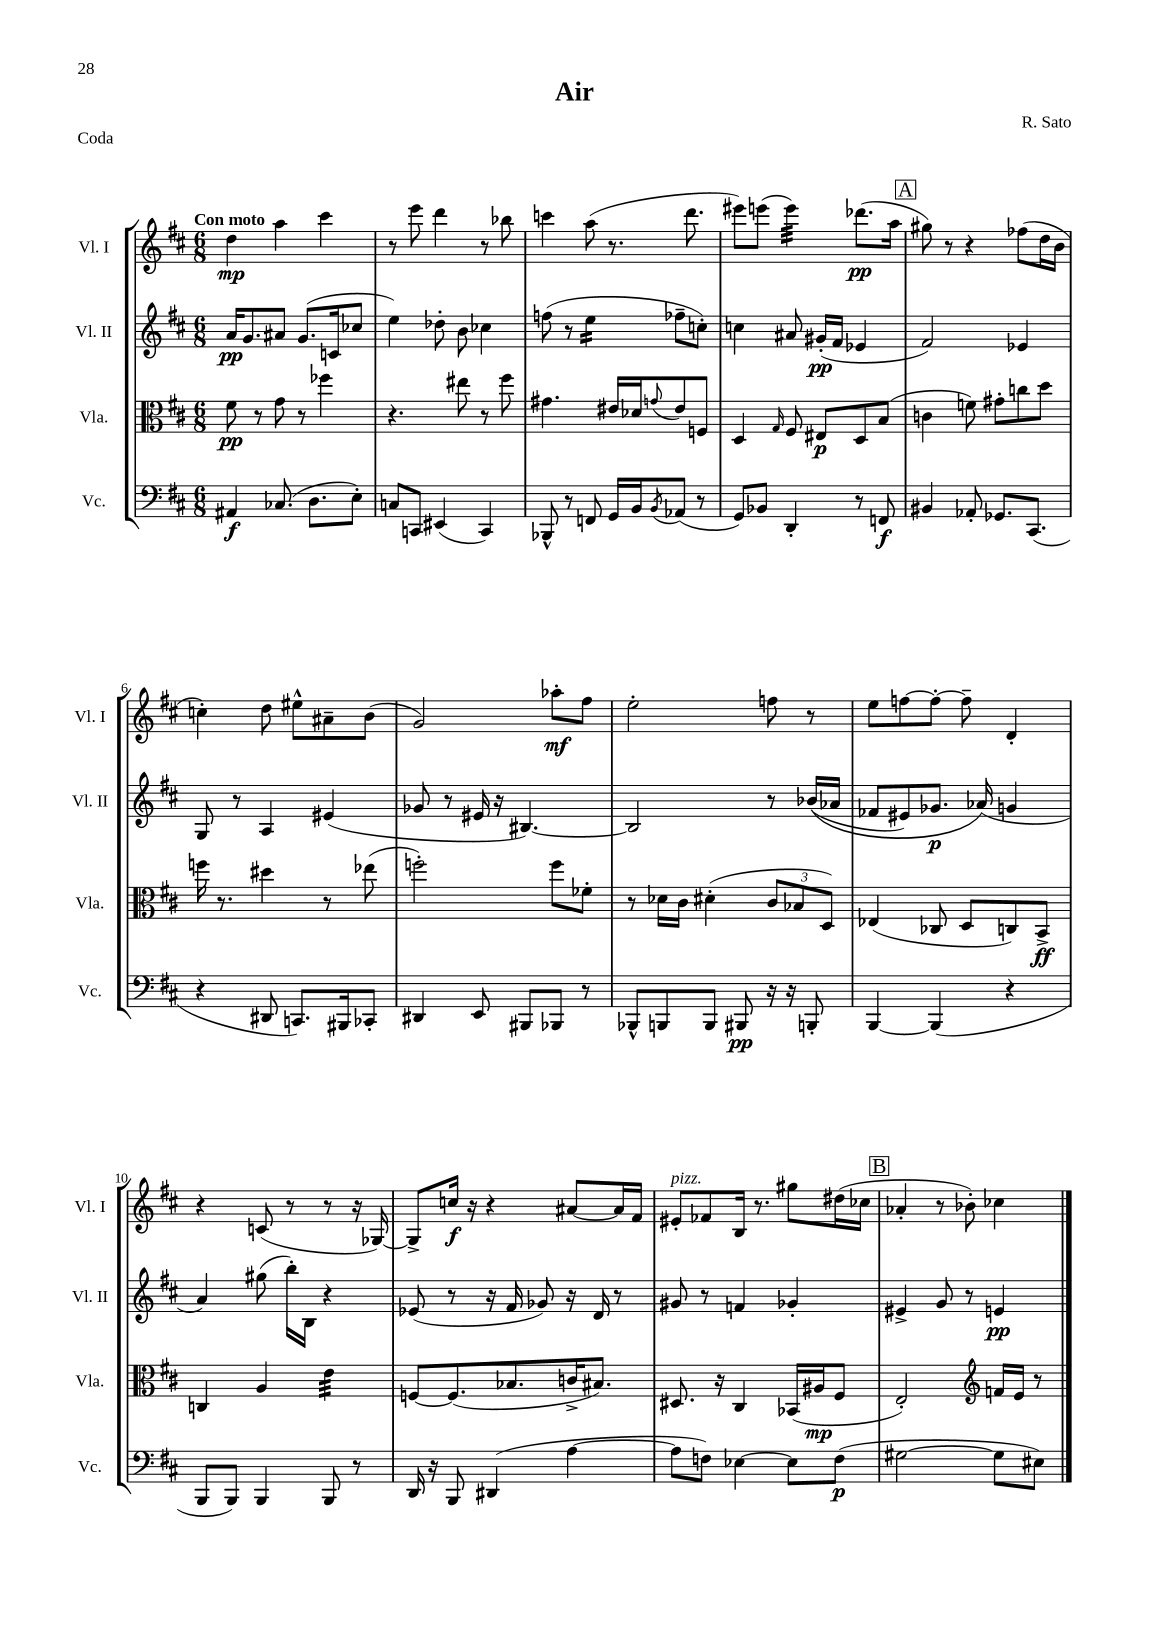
\header { title = "Air" composer = "R. Sato" piece = "Coda" }
<<
\new StaffGroup <<
\new Staff = "s0" \with { instrumentName = "Vl. I" shortInstrumentName = "Vl. I" } {
    \clef treble \key d \major \numericTimeSignature \time 6/8 \tempo "Con moto"
    d''4\mp a''4 cis'''4 |
    r8 e'''8 d'''4 r8 bes''8 |
    c'''4 a''8( r8. d'''8. |
    eis'''8) e'''8( e'''4:32) des'''8.\pp( a''16 |
    \mark \markup { \box "A" } gis''8) r8 r4 fes''8( d''16 b'16 |
    c''4-.) d''8 eis''8-^ ais'8-- b'8( |
    g'2) aes''8-.\mf fis''8 |
    e''2-. f''8 r8 |
    e''8 f''8~ f''8~-. f''8-- d'4-. |
    r4 c'8( r8 r8 r16 ges16~) |
    ges8-> c''16\f r16 r4 ais'8~ ais'16 fis'16 |
    eis'8-.^\markup { \italic "pizz." } fes'8 b16 r8. gis''8 dis''16( ces''16 |
    \mark \markup { \box "B" } aes'4-. r8 bes'8-.) ces''4 \bar "|." |
}
\new Staff = "s1" \with { instrumentName = "Vl. II" shortInstrumentName = "Vl. II" } {
    \clef treble \key d \major \numericTimeSignature \time 6/8
    a'16\pp g'8. ais'8 g'8.( c'16 ces''8 |
    e''4) des''8-. b'8 ces''4 |
    f''8( r8 e''4:16 fes''8-- c''8-.) |
    c''4 ais'8 gis'16-.\pp( fis'16 ees'4 |
    \mark \markup { \box "A" } fis'2) ees'4 |
    g8 r8 a4 eis'4( |
    ges'8 r8 eis'16 r16 bis4.~) |
    bis2 r8 bes'16(\( aes'16 |
    fes'8 eis'8) ges'8.\p aes'16(\) g'4 |
    a'4) gis''8( b''16-.) b16 r4 |
    ees'8( r8 r16 fis'16 ges'8) r16 d'16 r8 |
    gis'8 r8 f'4 ges'4-. |
    \mark \markup { \box "B" } eis'4-> g'8 r8 e'4\pp \bar "|." |
}
\new Staff = "s2" \with { instrumentName = "Vla." shortInstrumentName = "Vla." } {
    \clef alto \key d \major \numericTimeSignature \time 6/8
    fis'8\pp r8 g'8 r8 fes''4 |
    r4. eis''8 r8 fis''8 |
    gis'4. eis'16 des'16 \appoggiatura { g'8 } eis'8 f8 |
    d4 \grace { g16 } fis8 eis8\p d8 b8( |
    \mark \markup { \box "A" } c'4 f'8) gis'8-. c''8 d''8 |
    f''16 r8. dis''4 r8 ees''8( |
    f''2-.) f''8 fes'8-. |
    r8 des'16 cis'16 dis'4-.( \tuplet 3/2 { cis'8 bes8 d8) } |
    ees4( ces8 d8 c8) b,8->\ff |
    c4 a4 e'4:32 |
    f8~ f8.( bes8. c'16-> bis8.) |
    dis8. r16 cis4 bes,16( ais16\mp fis8 |
    \mark \markup { \box "B" } e2-.) \clef treble f'16 e'16 r8 \bar "|." |
}
\new Staff = "s3" \with { instrumentName = "Vc." shortInstrumentName = "Vc." } {
    \clef bass \key d \major \numericTimeSignature \time 6/8
    ais,4\f ces8.( d8. e8-.) |
    c8 c,8 eis,4( c,4) |
    bes,,8-^ r8 f,8 g,16 b,16 \acciaccatura { b,8 } aes,8( r8 |
    g,8) bes,8 d,4-. r8 f,8\f |
    \mark \markup { \box "A" } bis,4 aes,8-. ges,8. cis,8.( |
    r4 dis,8 c,8.) bis,,16 ces,8-. |
    dis,4 e,8 bis,,8 bes,,8 r8 |
    bes,,8-^ b,,8 b,,8 bis,,8\pp r16 r16 b,,8-. |
    b,,4~ b,,4( r4 |
    b,,8 b,,8) b,,4 b,,8 r8 |
    d,16 r16 b,,8 dis,4( a4~ |
    a8 f8) ees4~ ees8 f8\p( |
    \mark \markup { \box "B" } gis2~ gis8 eis8) \bar "|." |
}
>>
>>
